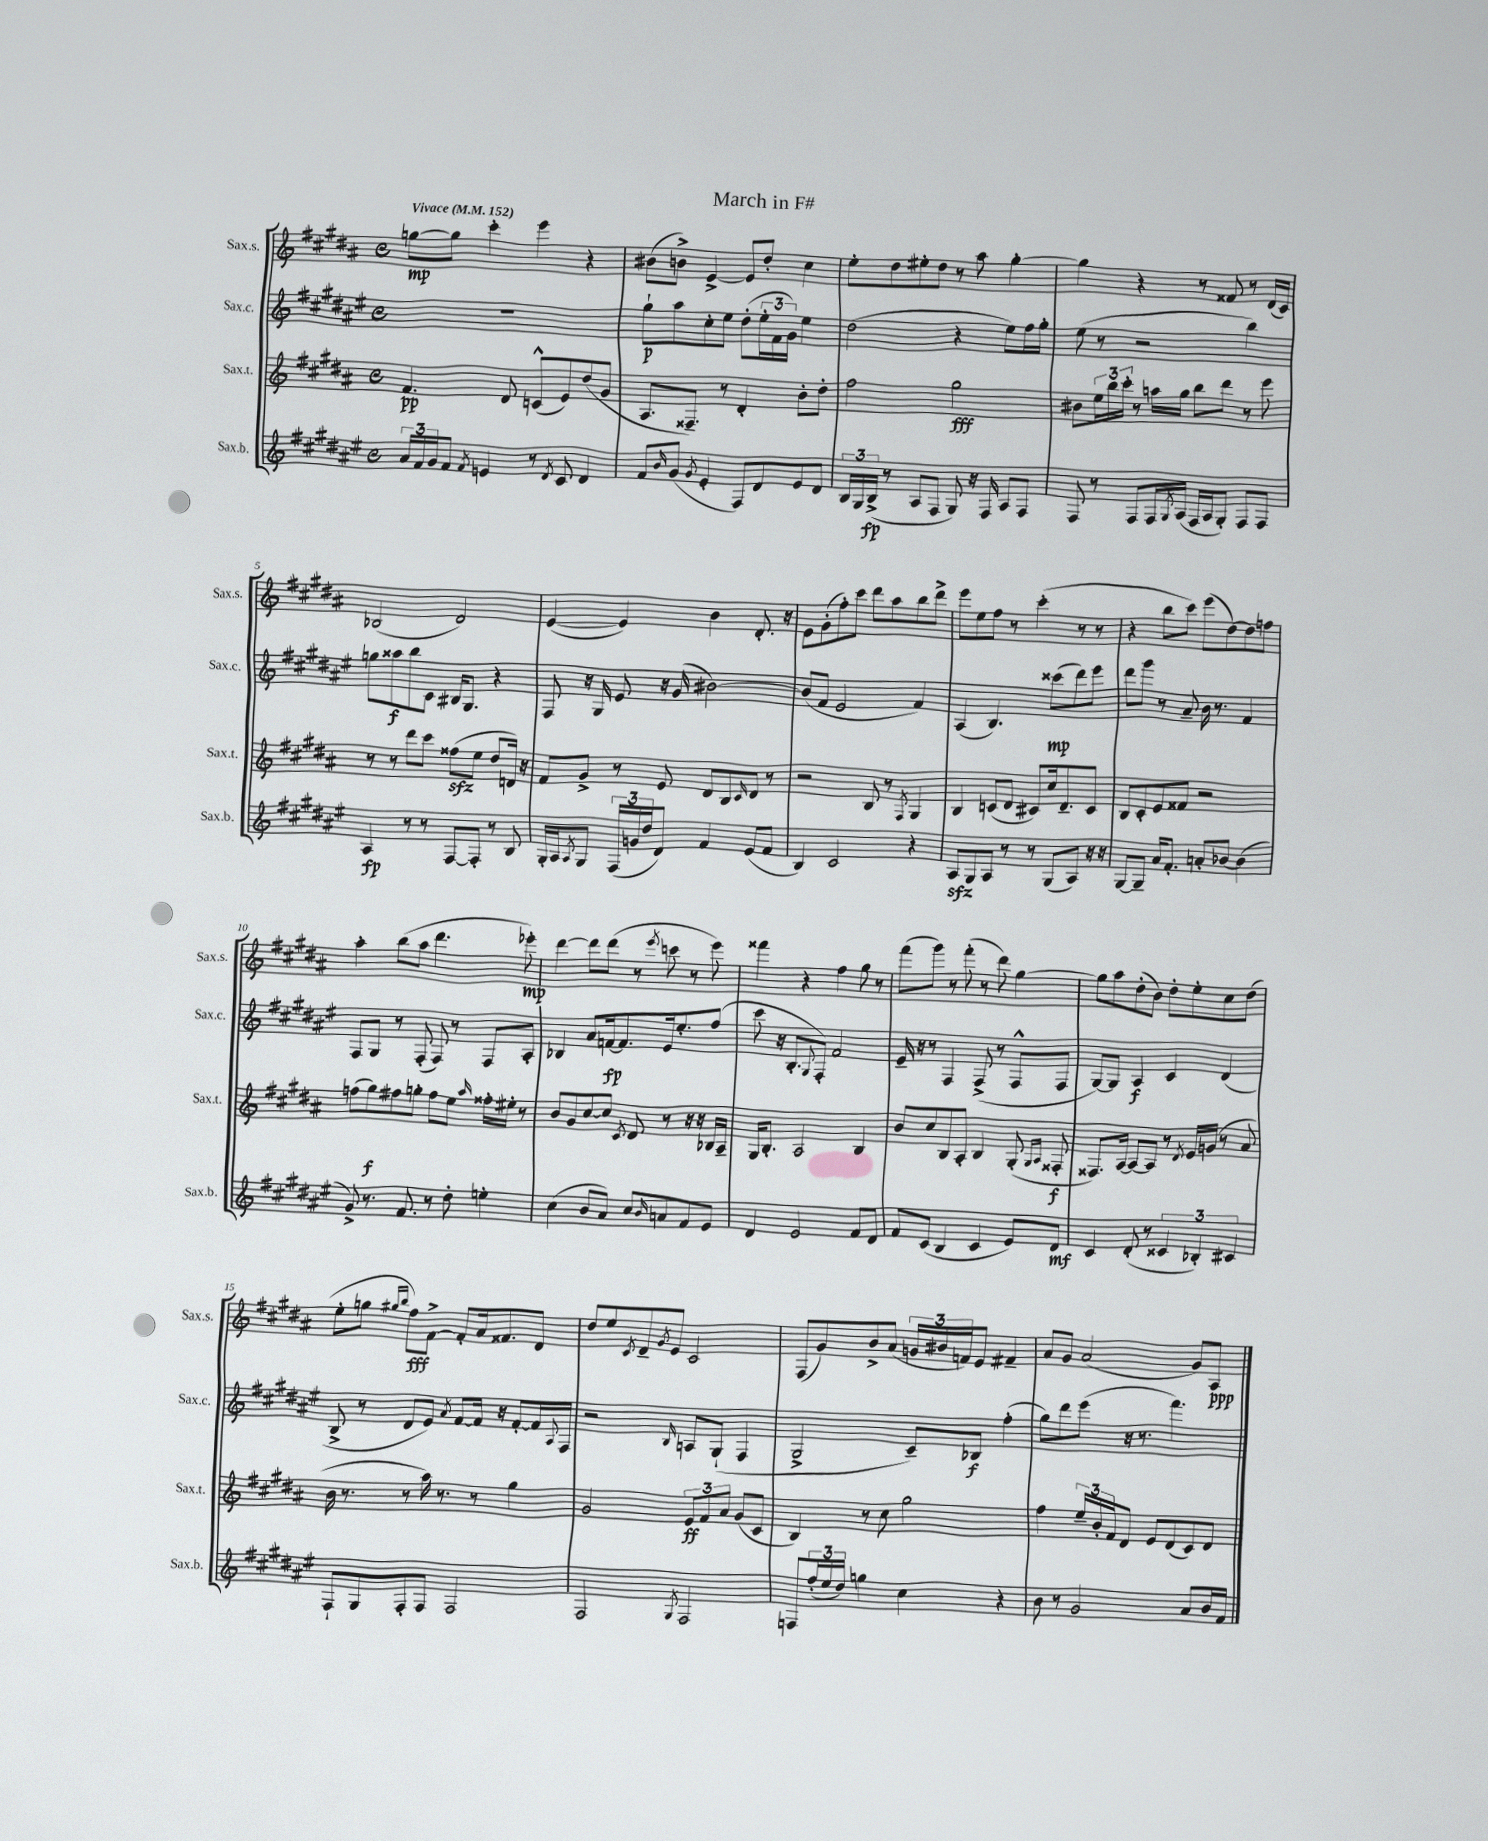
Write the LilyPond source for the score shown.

\header { title = "March in F#" }
<<
\new StaffGroup <<
\new Staff = "s0" \with { instrumentName = "Sax.s." shortInstrumentName = "Sax.s." } {
    \clef treble \key b \major \defaultTimeSignature \time 4/4 \tempo "Vivace" 4 = 152
    g''8~\mp g''8 cis'''4-. e'''4 r4 |
    bis'8( b'8->) e'4~-> e'8 dis''8-. cis''4 |
    e''8-. dis''8 eis''8-. dis''8 r8 ais''8 gis''4~-. |
    gis''4 r4 r8 fisis'8 r8 dis'16( cis'16) |
    bes2( dis'2) |
    e'4~( e'4) b'4 dis'8.-. r16 |
    e'8 gis'8-.( fis''8-.) cis'''8 dis'''8 ais''8 b''8 dis'''8-> |
    e'''8 e''8 fis''8 r8 cis'''4-.( r8 r8 |
    r4 b''8 cis'''8) e'''8( dis''8~) dis''8 f''8 |
    ais''4-. b''8( ais''8 dis'''4. ees'''8-.\mp) |
    dis'''4~ dis'''8 dis'''8( r8 \acciaccatura { e'''8 } c'''8 r8 e'''8) |
    fisis'''4 r4 fis''4 gis''8 r8 |
    fis'''8( gis'''8) r8 fis'''8-.( r8 dis'''8) gis''4~ |
    gis''8 ais''8 dis''8-.( b'8) dis''8-. e''8-. cis''8 dis''8( |
    e''8-. g''8 \grace { gis''16 b''16 } fis''8\fff) fis'8~-> fis'8-. ais'16 fisis'8. dis'8 |
    dis''8 e''8 \acciaccatura { cis'8 } dis'8-- \acciaccatura { gis'8 } e'8 cis'2 |
    fis8( gis'8) b'8-> ais'8( \tuplet 3/2 { g'16 bis'16 f'16) } e'8 fis'4-- |
    ais'8 gis'8 ais'2( gis'8) ais8\ppp \bar "|." |
}
\new Staff = "s1" \with { instrumentName = "Sax.c." shortInstrumentName = "Sax.c." } {
    \clef treble \key fis \major \defaultTimeSignature \time 4/4
    R1 |
    gis''8-!\p ais''8 cis''8-. eis''8 dis''8-.( \tuplet 3/2 { eis''16-. fis'16 gis'16) } eis''4 |
    dis''2( r4 eis''8) fis''16 gis''16-. |
    eis''8( r8 r2 b''4) |
    g''8 aisis''8\f b''8 cis'8 bis16 gis8. r4 |
    fis8 r16 gis16 eis'8 r16 gis'16( bis'2~) |
    bis'8( fis'8 eis'2 fis'4) |
    ais4( b4.) cisis'''8\mp( dis'''8) eis'''8 |
    dis'''8 gis'''8 r8 ais'8-- b'16 r8. fis'4 |
    fis8 gis8 r8 fis8-.( fis8) r8 fis8 ais8-. |
    bes4 ais'8 f'16~\fp f'8. eis'16 eis''8.-. fis''8( |
    cis'''8 r16 b8.-. \appoggiatura { gis8 } fis8-.) fis'2 |
    eis'16-- r16 r8 fis4 fis8->( r8 fis8-^ fis8 |
    gis8~) gis8 ais4\f cis'4 dis'4( |
    b8-> r8 dis'8 eis'8) \acciaccatura { ais'8 } fis'8~ fis'16 r16 fis'8~-. fis'16 \appoggiatura { ais8 } fis16 |
    r2 \grace { b16 } a8 gis8-!( fis4 |
    gis2-> cis'8--) bes8\f fis''4-.( |
    gis''8) dis'''8 eis'''8( r16 r8. fis'''4.) \bar "|." |
}
\new Staff = "s2" \with { instrumentName = "Sax.t." shortInstrumentName = "Sax.t." } {
    \clef treble \key b \major \defaultTimeSignature \time 4/4
    fis'4.\pp dis'8 c'8-^( e'8) dis''8( gis'8 |
    ais8. fisis8.--) r8 dis'4-. b'8-. dis''8-. |
    fis''2 gis''2\fff |
    bis'8 \tuplet 3/2 { e''16 b''16 cis'''16-. } r8 a''16 gis''16 b''8 dis'''8 r8 e'''8 |
    r8 r8 dis'''8 cis'''8 fisis''8\sfz( e''8 dis''8 d'16) r16 |
    fis'8 gis'8-> r8 e'8 dis'8 b8 \grace { cis'16 } dis'8 r8 |
    r2 b8 r8 \acciaccatura { fis8 } gis4 |
    b4 c'8( dis'8 cis'8) cis''16 dis'8.-- cis'8 |
    b8 cis'8-. e'8 fisis'8 r2 |
    f''8( gis''8\f) fis''8 g''8-. fis''8 e''8 \grace { ais''16 } fisis''16-. eis''16-. r8 |
    b'8 gis'8 cis''8~ cis''8 \acciaccatura { cis'8 } dis'8 r8 r16 r16 bes16 ais16-- |
    gis16 b8.-. ais2 b4 |
    b'8 cis''8 b8 ais8-. b4 gis8-.( \grace { gis16 ais16 } fisis8-.\f |
    fisis8.) ais16~ ais8~ ais8 r8 \acciaccatura { dis'8 } e'16 g'16( r8 ais'8 |
    b'16 r8. r8 ais''16) r8. r8 gis''4 |
    gis'2 \tuplet 3/2 { e'8\ff fis'8 ais'8 } gis'8( cis'8 |
    b4) r8 cis''8 gis''2 |
    fis''4 \tuplet 3/2 { e''16-- b'16-. fis'16 } dis'8 e'8 dis'8( cis'8) dis'8 \bar "|." |
}
\new Staff = "s3" \with { instrumentName = "Sax.b." shortInstrumentName = "Sax.b." } {
    \clef treble \key fis \major \defaultTimeSignature \time 4/4
    \tuplet 3/2 { ais'16 fis'16 gis'16 } fis'8 \acciaccatura { fis'8 } e'4 r8 \acciaccatura { dis'8 } cis'8 dis'4 |
    fis'8 \grace { b'16 } gis'8( \acciaccatura { gis'8 } eis'4-. fis8) dis'8 eis'8 dis'8 |
    \tuplet 3/2 { b16 gis16 b16->\fp( } r8 ais8 fis8 gis8) r16 fis16 ais8 fis8 |
    fis8 r8 fis8 fis16 \acciaccatura { gis8 } ais16( fis16 ais16 gis8-.) fis8 fis8 |
    ais4\fp r8 r8 fis8~ fis8-. r8 b8 |
    gis16-. ais16 \acciaccatura { ais8 } gis8 \tuplet 3/2 { fis16( g'16 dis''16 } dis'8) fis'4 eis'8( fis'8 |
    b4) cis'2 r4 |
    ais8\sfz gis8 ais8 r8 r8 gis8( ais8) r16 r16 |
    gis8~ gis8-- ais'16 fis'8.-. a'8-. bes'8~ bes'4( |
    gis'8->) r8. fis'8. r8 dis''8-. e''4-. |
    cis''4( b'8 ais'8) cis''8 \grace { b'16 } a'8 fis'8 eis'8 |
    dis'4 eis'2 fis'8 dis'8 |
    fis'8 cis'8( b4 cis'4 eis'8) dis'8\mf |
    cis'4 dis'8-.( r8 \tuplet 3/2 { cisis'4 bes4-.) cis'4 } |
    fis8-! gis8 fis8-. fis8 fis2 |
    fis2 \acciaccatura { gis8 } fis2 |
    f8 \tuplet 3/2 { fis''16-.( eis''16 dis''16) } g''4 cis''4 r4 |
    b'8 r8 gis'2 ais'8 b'16 fis'16 \bar "|." |
}
>>
>>
